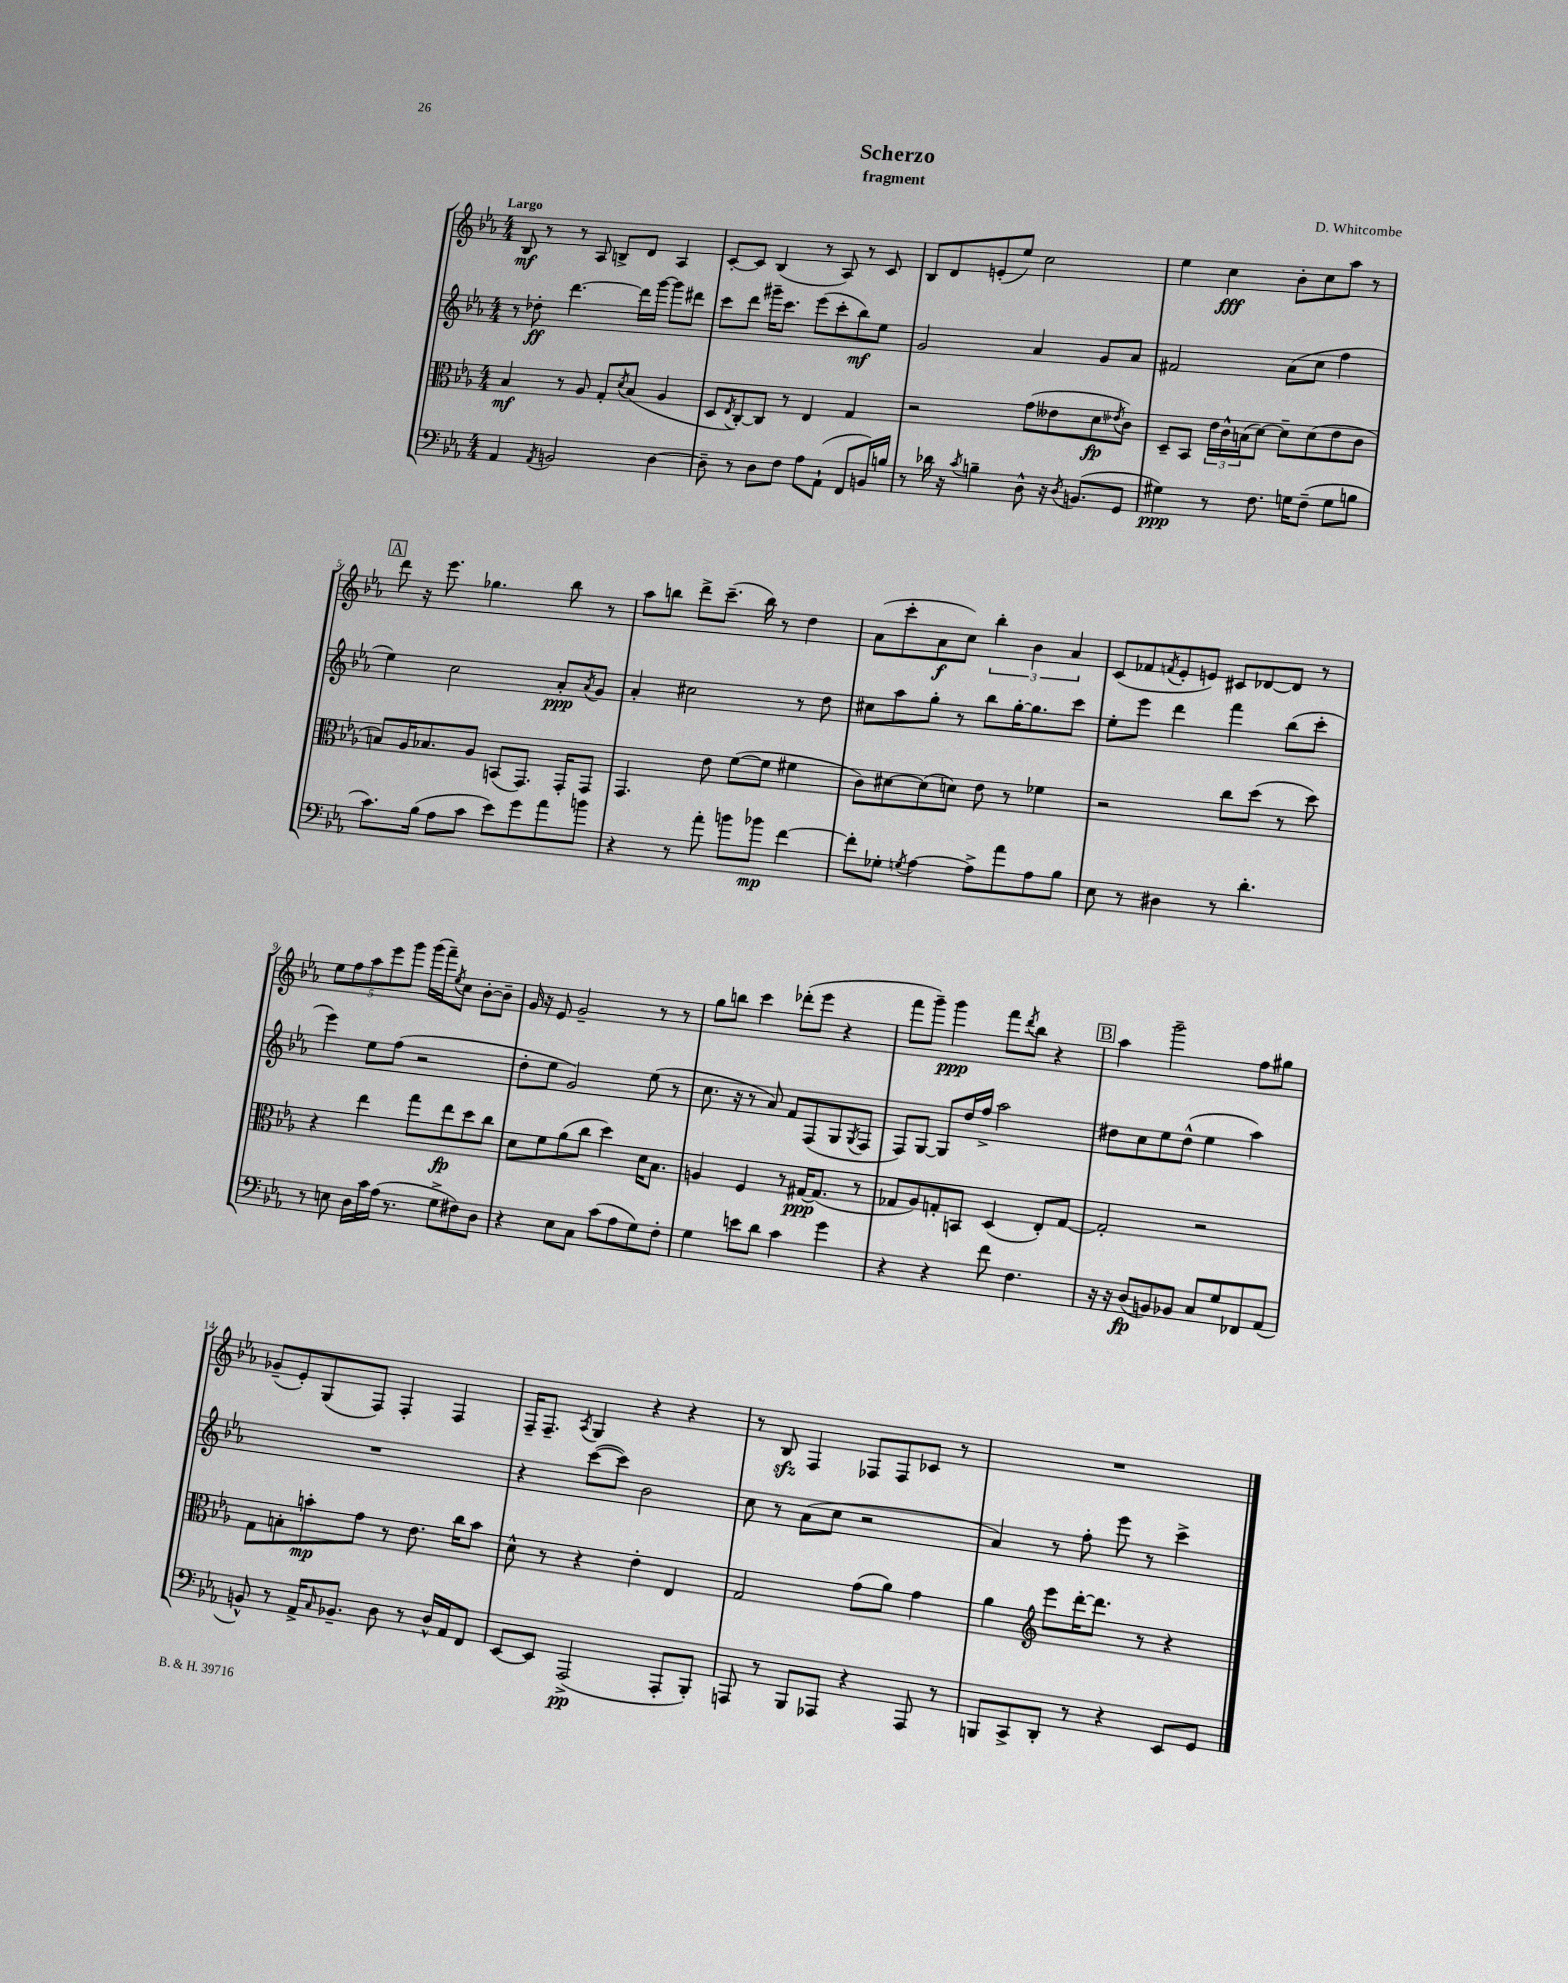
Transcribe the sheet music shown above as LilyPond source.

\header { title = "Scherzo" composer = "D. Whitcombe" subtitle = "fragment" }
<<
\new StaffGroup <<
\new Staff = "s0" {
    \clef treble \key ees \major \numericTimeSignature \time 4/4 \tempo "Largo"
    bes8\mf r8 r8 aes8 b8-> d'8 aes4 |
    c'8~-. c'8 bes4( r8 aes8) r8 c'8 |
    bes8 d'8 e'8-.( ees''8) c''2 |
    ees''4 c''4\fff bes'8-. c''8 aes''8 r8 |
    \mark \markup { \box "A" } d'''8 r16 ees'''8. ges''4. bes''8 r8 |
    aes''8 b''8 d'''8-> c'''8.--( b''16) r8 d''4 |
    aes'8( c'''8-. aes'8\f c''8) \tuplet 3/2 { bes''4-. bes'4 aes'4 } |
    c'8( fes'8 \acciaccatura { f'8 } ees'8-. e'8) cis'8 des'8~ des'8 r8 |
    \tuplet 5/4 { ees''8 f''8 aes''8 ees'''8 g'''8 } g'''16( f'''16--) \acciaccatura { ees''8 } c''8 bes'8~-. bes'8-- |
    g'16 r16 ees'8 g'2-- r8 r8 |
    g''8 b''8 c'''4 des'''8-.( ees'''8 r4 |
    f'''8 g'''8--) g'''4\ppp f'''8 \acciaccatura { d'''8 } bes''8 r4 |
    \mark \markup { \box "B" } aes''4 g'''2-- f''8 gis''8 |
    ges'8--( ees'8-.) g8( f8) f4-. f4 |
    f16-- f8.-- \acciaccatura { aes8 } g4 r4 r4 |
    r8 bes8\sfz f4 fes8 fes8 ces'8 r8 |
    R1 \bar "|." |
}
\new Staff = "s1" {
    \clef treble \key ees \major \numericTimeSignature \time 4/4
    r8 des''8-.\ff d'''4.~ d'''16 g'''16~ g'''8 dis'''8 |
    c'''8 d'''8 gis'''16-- c'''8. ees'''8( c'''8-. bes''8\mf) ees''8 |
    g'2 aes'4 g'8 aes'8 |
    fis'2 aes'8( c''8 f''4 |
    \mark \markup { \box "A" } ees''4) c''2 aes'8-.\ppp \acciaccatura { aes'8 } g'8 |
    aes'4-. cis''2 r8 d''8 |
    cis''8 aes''8 g''8-. r8 bes''8 g''16~-. g''8. c'''8 |
    ees''8-. ees'''8 d'''4 f'''4 bes''8( c'''8-. |
    ees'''4) ees''8 f''8( r2 |
    d''8-. ees''8 g'2) ees''8( r8 |
    c''8. r16 r8 aes'8) f'8 f8( g8 \acciaccatura { g8 } f8 |
    f8) g8~ g8 d''16 f''16-> aes''2 |
    \mark \markup { \box "B" } dis''8 c''8 ees''8 dis''8-^( ees''4 aes''4) |
    R1 |
    r4 c'''8~( c'''8) bes'2 |
    c''8 r8 aes'8( c''8 r2 |
    aes'4) r8 f''8-. ees'''8 r8 c'''4-> \bar "|." |
}
\new Staff = "s2" {
    \clef alto \key ees \major \numericTimeSignature \time 4/4
    bes4\mf r8 aes8 g8-. \acciaccatura { d'8 } bes8( aes4 |
    d8 \acciaccatura { ees8 } c8~-.) c8 r8 ees4 g4 |
    r2 g'8( eeses'8 d'8\fp \acciaccatura { ees'8 } c'8) |
    d8-- bes,8 \tuplet 3/2 { ees'16 c'16-^ b16( } d'8~) d'8-- d'8( ees'8 c'8 |
    \mark \markup { \box "A" } b8) aes16 bes8. aes8 b,8( g,8.) g,16-. g,8 |
    g,4. ees'8 f'8~( f'8 fis'4 |
    c'8) dis'8~ dis'8( d'8) ees'8 r8 fes'4 |
    r2 c''8 d''8( r8 d''8) |
    r4 ees''4 g''8 ees''8\fp d''8 c''8 |
    d'8 f'8 aes'8( c''8 d''4) d'16 bes8. |
    a4 f4 r8 gis16~\ppp gis8.( r8 |
    ges8 aes8) g8-. b,8 d4( ees8-.) g8~ |
    \mark \markup { \box "B" } g2-. r2 |
    g8 b8-. b'8-.\mp g'8 r8 ees'8. c''16 b'8 |
    d'8-^ r8 r4 ees'4-. ees4 |
    g2 g'8( aes'8) g'4 |
    aes'4 \clef treble ees'''8 d'''16~-. d'''8. r8 r4 \bar "|." |
}
\new Staff = "s3" {
    \clef bass \key ees \major \numericTimeSignature \time 4/4
    aes,4 \acciaccatura { aes,8 } b,2 d4~ |
    d8-- r8 d8 f8 aes8 aes,8-!( f,8 b,16) b16 |
    r8 des'16 r16 \acciaccatura { c'8 } b4-- d8-^ r16 \acciaccatura { d8 } b,8.( g,8 |
    gis4\ppp) r8 f8. g16 f8--( g8 b8 |
    \mark \markup { \box "A" } c'8.) bes16( aes8 c'8 ees'8) g'8 aes'8 b'8 |
    r4 r8 aes'8-. b'8 bes'8\mp f'4~ |
    f'8-. ges8-. \acciaccatura { g8 } aes4~ aes8-> aes'8 aes8 bes8 |
    ees8 r8 dis4 r8 d'4.-. |
    r8 e8 d16 c'16 aes16( r8. g8-> fis8) d8 |
    r4 ees8 c8 c'8( aes8 g8) f8-. |
    g4 e'8 d'8 c'4 g'4 |
    r4 r4 f'8 f4. |
    \mark \markup { \box "B" } r16 r16 d8\fp( b,8) bes,8 c8 g8 fes,8 aes,8( |
    b,8-^) r8 aes,16-> \grace { c16 } bes,8.-- d8 r8 d16-^ aes,16 f,8 |
    ees,8~ ees,8 aes,,2->\pp( aes,,8-. bes,,8-.) |
    a,,8 r8 bes,,8 aes,,8 r4 aes,,8 r8 |
    b,,8 c,8-> d,8-. r8 r4 ees,8 g,8 \bar "|." |
}
>>
>>
